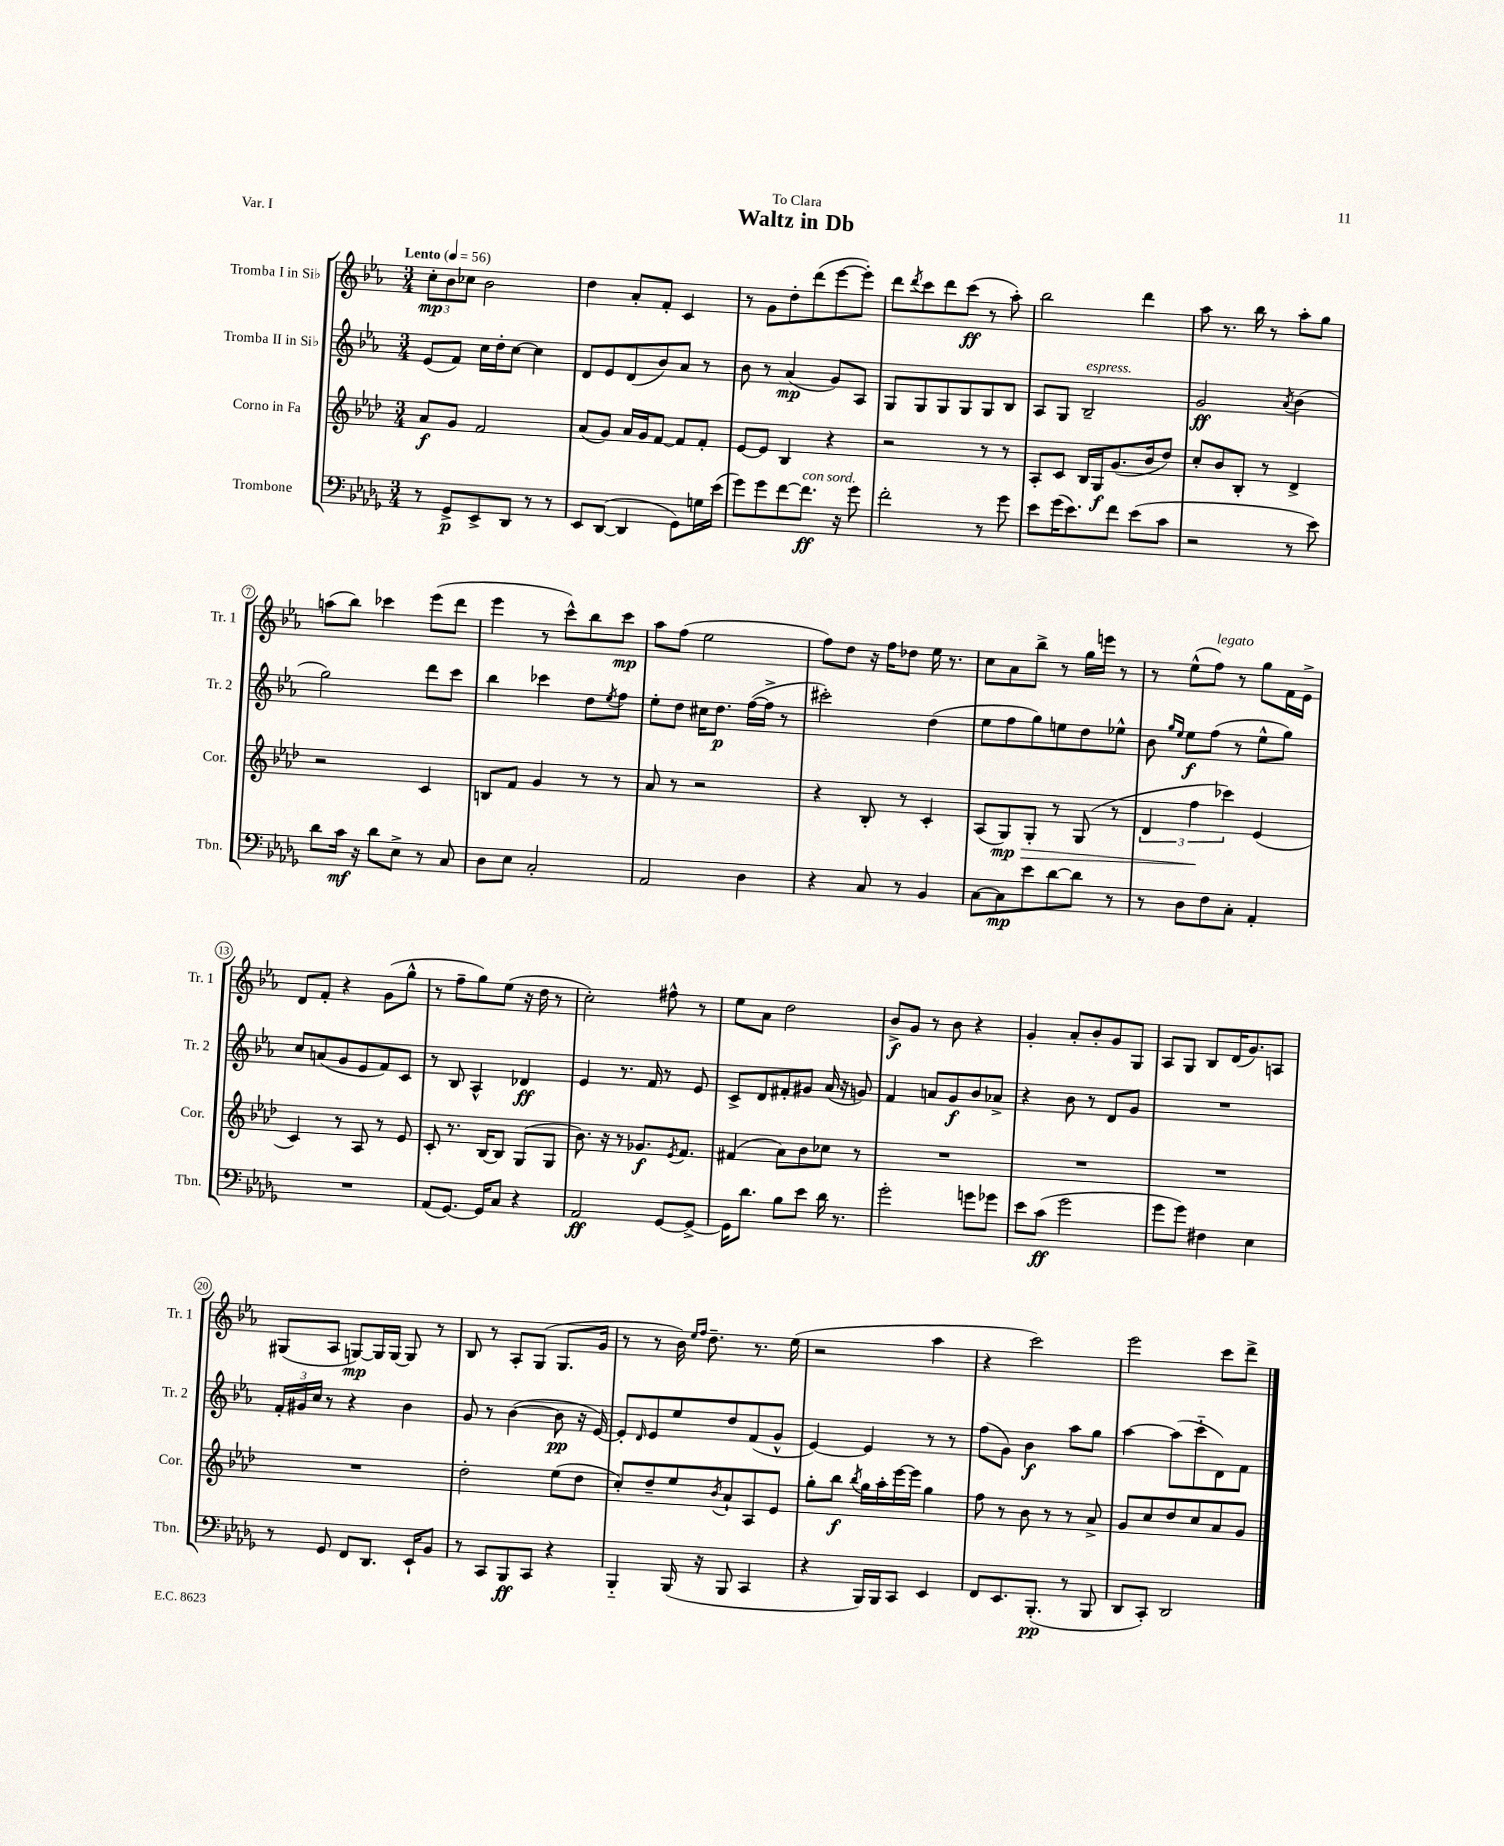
\header { title = "Waltz in Db" dedication = "To Clara" piece = "Var. I" }
<<
\new StaffGroup <<
\new Staff = "s0" \with { instrumentName = "Tromba I in Sib" shortInstrumentName = "Tr. 1" } {
    \clef treble \key ees \major \numericTimeSignature \time 3/4 \tempo "Lento" 4 = 56
    \tuplet 3/2 { c''8-.\mp bes'8 ces''8 } bes'2 |
    d''4 aes'8-. f'8-. c'4 |
    r8 g'8 d''8-. d'''8( ees'''8~ ees'''8-.) |
    d'''8 \acciaccatura { d'''8 } c'''8 d'''8 c'''8\ff( r8 aes''8-.) |
    bes''2 d'''4 |
    aes''8 r8. bes''16 r8 aes''8-. g''8 |
    a''8( bes''8) ces'''4 ees'''8( d'''8 |
    ees'''4 r8 c'''8-^) bes''8 c'''8\mp |
    aes''8 f''8( ees''2 |
    f''8) d''8 r16 f''16 des''8 ees''16 r8. |
    c''8 aes'8 bes''8-> r8 g''16 e'''16 r8 |
    r8 ees''8-^( f''8^\markup { \italic "legato" }) r8 g''8 f'16 ees'16-> |
    d'8 f'8-. r4 g'8( g''8-^ |
    r8 f''8-- g''8) ees''8( r16 d''16 r8 |
    c''2-.) fis''8-^ r8 |
    ees''8 aes'8 d''2 |
    bes'8->\f g'8 r8 bes'8 r4 |
    g'4-. aes'8-. bes'8-. g'8 g8 |
    aes8 g8 bes8 d'16( g'8.) a8 |
    gis8( aes8 g8~\mp) g16 g16~ g8 r8 |
    bes8 r8 aes8-. g8( g8. g'16 |
    r8 r8 bes'16) \grace { ees''16 f''16 } d''8.-- r8. ees''16( |
    r2 aes''4 |
    r4 c'''2) |
    ees'''2 c'''8 d'''8-> \bar "|." |
}
\new Staff = "s1" \with { instrumentName = "Tromba II in Sib" shortInstrumentName = "Tr. 2" } {
    \clef treble \key ees \major \numericTimeSignature \time 3/4
    ees'8( f'8) c''16 d''16-. c''8~ c''4 |
    d'8 ees'8 d'8( bes'8) aes'8 r8 |
    bes'8 r8 aes'4\mp( g'8) aes8 |
    g8 g8 g8 g8 g8 bes8 |
    aes8 g8 bes2--^\markup { \italic "espress." } |
    g'2\ff \acciaccatura { aes'8 } bes'4( |
    g''2) d'''8 c'''8 |
    bes''4 ces'''4 d''8 \acciaccatura { ees''8 } f''8 |
    ees''8-. d''8 cis''16 d''8.\p f''16~( f''16-> r8 |
    cis'''2-.) d''4( |
    ees''8 f''8 g''8) e''8 d''8 ees''8-^ |
    bes'8 \grace { g''16 ees''16 } ees''8\f f''8( r8 ees''8-^ g''8) |
    c''8 a'8( g'8 ees'8 f'8) c'8 |
    r8 bes8 aes4-^ des'4\ff |
    ees'4 r8. f'16 r8 ees'8 |
    c'8-> d'8 fis'8-. gis'8 aes'16( r16 g'8) |
    f'4 a'8 g'8\f bes'8 aes'8-> |
    r4 bes'8 r8 d'8 g'8 |
    R2. |
    \tuplet 3/2 { f'16-. gis'16 c''16 } r8 r4 bes'4 |
    g'8 r8 bes'4~( bes'8\pp r16 ees'16~) |
    ees'8-. \grace { d'16 } ees'8 ees''8 d''8 f'8( g'8-^ |
    ees'4~) ees'4 r8 r8 |
    f''8( g'8) bes'4\f aes''8 g''8 |
    aes''4~ aes''8( c'''8-_ d'8) f'8 \bar "|." |
}
\new Staff = "s2" \with { instrumentName = "Corno in Fa" shortInstrumentName = "Cor." } {
    \clef treble \key aes \major \numericTimeSignature \time 3/4
    aes'8\f g'8 f'2 |
    aes'8( g'8) aes'16 g'16 f'8~ f'8 f'8-. |
    ees'8~ ees'8 bes4 r4 |
    r2 r8 r8 |
    aes8-. c'8 bes16 g16\f g'8.( bes'16 des''8) |
    c''8-. bes'8 bes8-. r8 des'4-> |
    r2 c'4 |
    b8 f'8 g'4 r8 r8 |
    aes'8 r8 r2 |
    r4 bes8-. r8 c'4-. |
    aes8( g8\mp\>) g8-. r8 g8( r8 |
    \tuplet 3/2 { des'4 f''4\! ces'''4) } ees'4( |
    c'4) r8 aes8 r8 ees'8 |
    c'8-. r8. bes16~ bes8 g8( g8 |
    bes'8.) r16 r8 ges'8.\f \acciaccatura { ees'8 } f'8. |
    fis'4( aes'8) bes'8 ces''8 r8 |
    R2. |
    R2. |
    R2. |
    R2. |
    des''2-. ees''8( des''8 |
    c''8-.) des''8-- ees''8 \acciaccatura { bes'8 } aes'8-! aes8 ees'8 |
    g''8-. bes''8\f \acciaccatura { bes''8 } g''16 aes''16-. ees'''16~ ees'''16 g''4 |
    f''8 r8 bes'8 r8 r8 aes'8-> |
    g'8 c''8 des''8 c''8 aes'8 g'8 \bar "|." |
}
\new Staff = "s3" \with { instrumentName = "Trombone" shortInstrumentName = "Tbn." } {
    \clef bass \key des \major \numericTimeSignature \time 3/4
    r8 ges,8->\p ees,8-> des,8 r8 r8 |
    ees,8 des,8~( des,4 ges,8) g16 ees'16( |
    ges'8) ges'8 f'8~ f'8.\ff^\markup { \italic "con sord." } r16 ges'8 |
    f'2-. r8 ges'8 |
    ees'8 ges'16( ees'8.) f'8 ees'8( c'8 |
    r2 r8 ees'8) |
    des'8 c'16\mf r16 des'8 ees8-> r8 c8 |
    des8 ees8 c2-. |
    aes,2 des4 |
    r4 c8 r8 bes,4 |
    c8~ c8\mp ees'8 des'8~ des'8 r8 |
    r8 des8 f8 c8-. aes,4-. |
    R2. |
    aes,8( ges,8.~) ges,16 c8 r4 |
    aes,2\ff ges,8~ ges,8~-> |
    ges,16 des'8. bes8 ees'8 des'16 r8. |
    ges'2-. g'8 ges'8 |
    ees'8 c'8\ff( ges'2 |
    ges'8 ges'8) fis4 ees4 |
    r8 ges,8 f,8 des,8. ees,16-! bes,8 |
    r8 c,8 bes,,8\ff c,8 r4 |
    bes,,4-_ bes,,16( r16 bes,,8 c,4 |
    r4 bes,,16) bes,,16 c,8 ees,4 |
    f,8 ees,8. bes,,8.-.\pp( r8 bes,,8 |
    des,8 c,8-.) des,2 \bar "|." |
}
>>
>>
\layout { \context { \Score \override BarNumber.stencil = #(make-stencil-circler 0.1 0.3 ly:text-interface::print) } }
